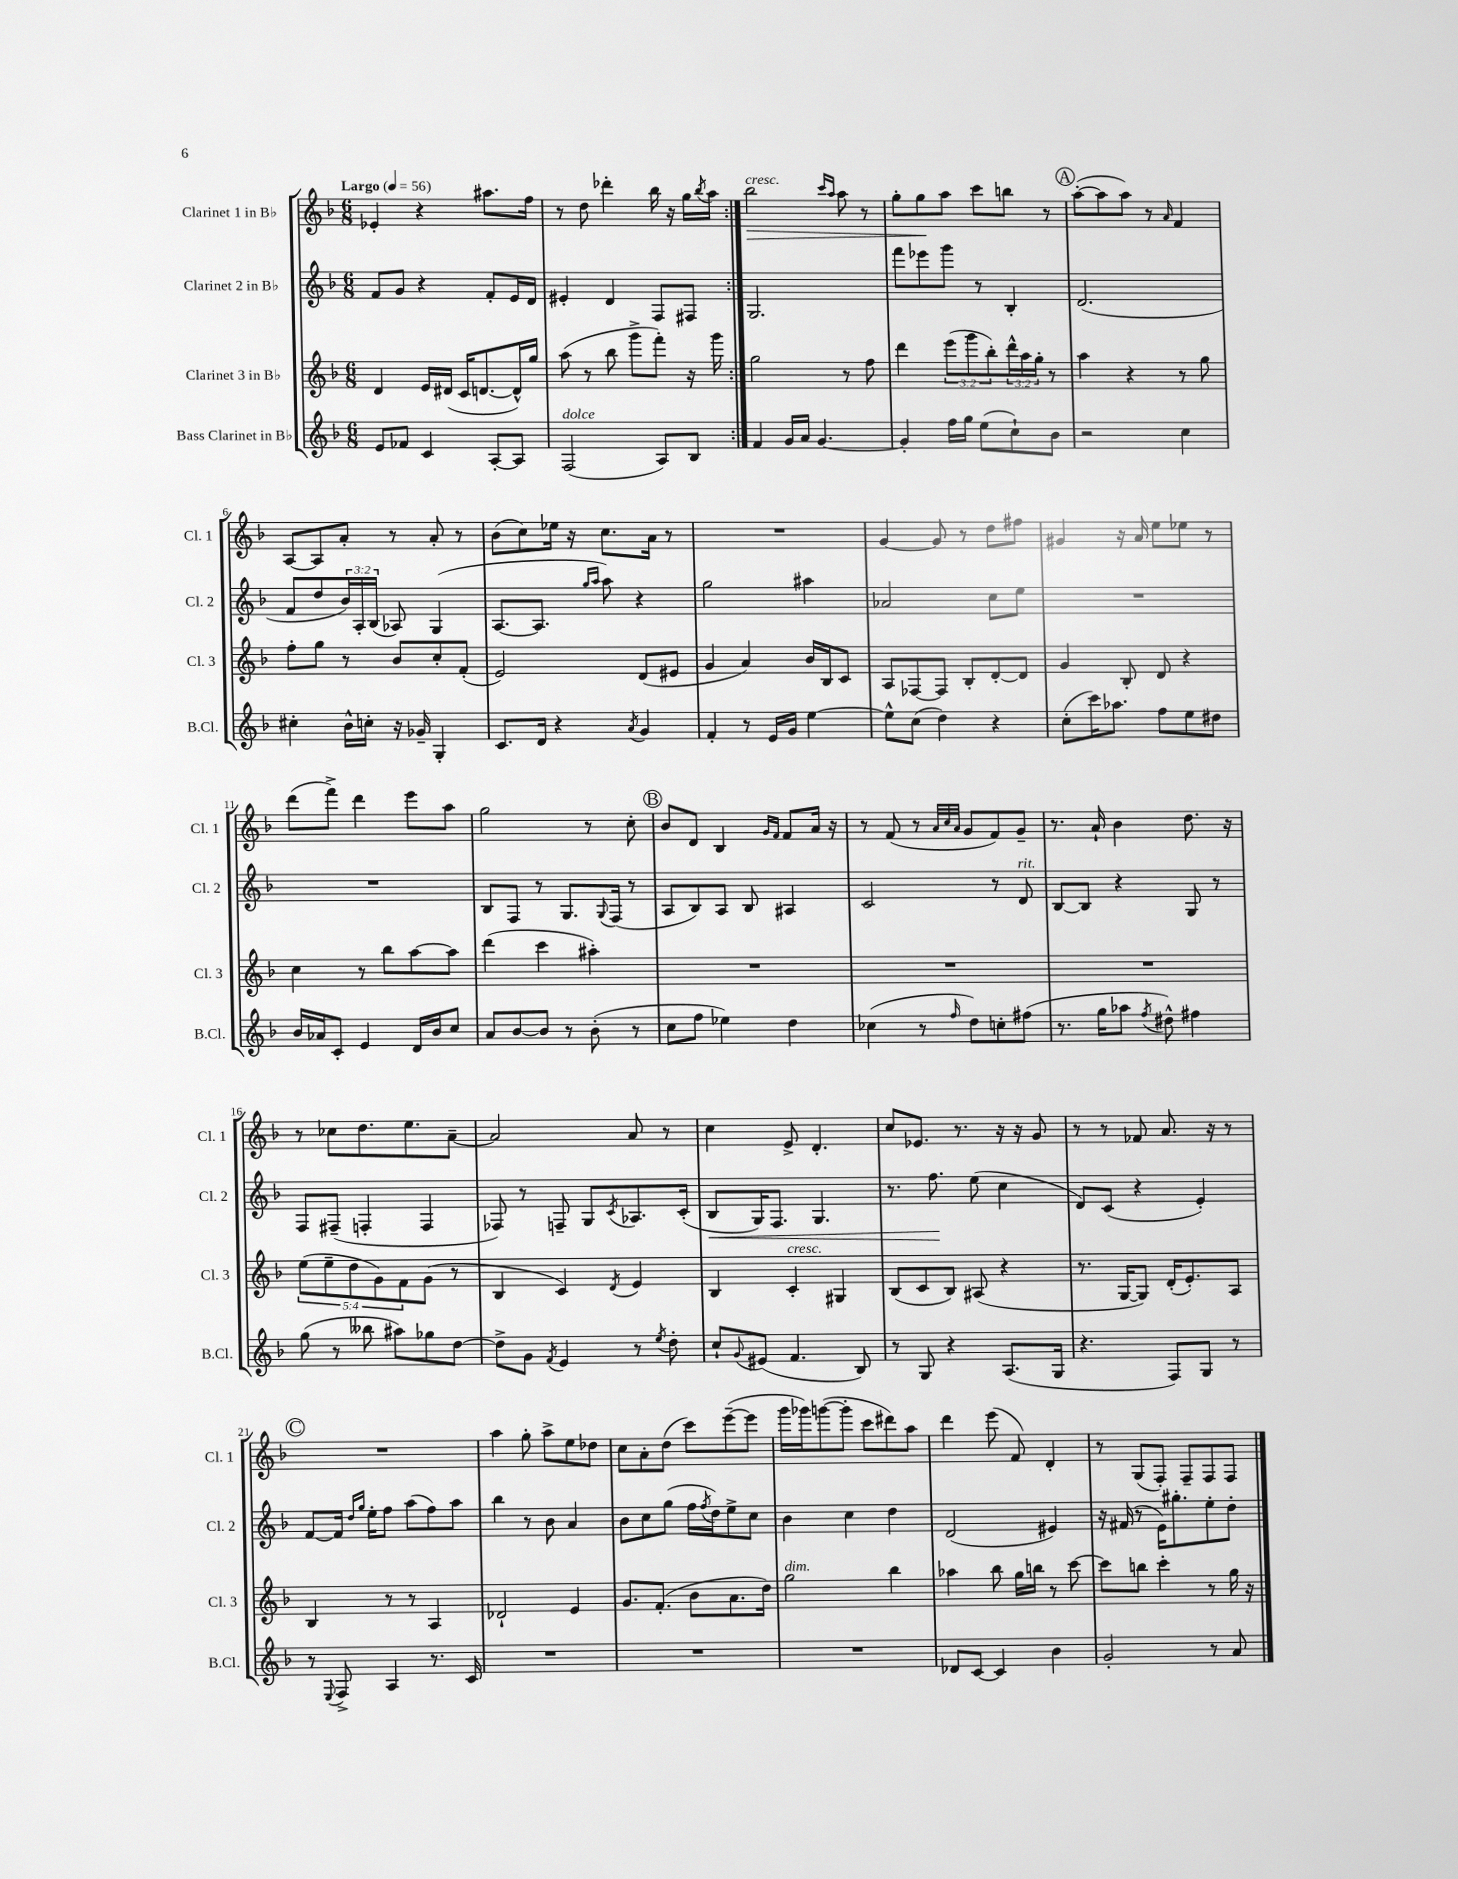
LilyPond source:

<<
\new StaffGroup <<
\new Staff = "s0" \with { instrumentName = "Clarinet 1 in Bb" shortInstrumentName = "Cl. 1" } {
    \clef treble \key f \major \numericTimeSignature \time 6/8 \tempo "Largo" 4 = 56
    \repeat volta 2 { ees'4-. r4 ais''8. f''16 |
    r8 d''8 des'''4-. bes''16 r16 g''16 \acciaccatura { bes''8 } a''16 | }
    bes''2\>^\markup { \italic "cresc." } \grace { c'''16 a''16 } a''8 r8 |
    g''8-. g''8\! a''8 c'''8 b''8 r8 |
    \mark \markup { \circle "A" } a''8~-.( a''8 a''8) r8 \grace { a'16 } f'4 |
    a8~ a8 a'8-. r8 a'8-. r8 |
    bes'8( c''8) ees''16 r16 c''8. a'16 r8 |
    R2. |
    g'4~ g'8 r8 d''8 fis''8 |
    gis'4 r16 a'16 e''8 ees''8 r8 |
    d'''8( f'''8->) d'''4 e'''8 a''8 |
    g''2 r8 c''8-. |
    \mark \markup { \circle "B" } bes'8 d'8 bes4 \grace { g'16 f'16 } f'8 a'16 r16 |
    r8 f'8( r8 \grace { a'32 c''32 a'32 } g'8 f'8) g'8-- |
    r8. a'16-! bes'4 d''8. r16 |
    r8 ces''8 d''8. e''8. a'8~-- |
    a'2 a'8 r8 |
    c''4 e'8-> d'4.-. |
    c''8 ees'8. r8. r16 r16 g'8 |
    r8 r8 fes'8 a'8. r16 r8 |
    \mark \markup { \circle "C" } R2. |
    a''4 g''8-. a''8-> e''8 des''8 |
    c''8 a'8-. d''8( c'''8) e'''8~--( e'''8 |
    g'''16 ges'''16) g'''8~( g'''8-. c'''8 dis'''8) a''8 |
    d'''4 e'''8( f'8) d'4-. |
    r8 g8( f8-.) f8-- f8 f8 \bar "|." |
}
\new Staff = "s1" \with { instrumentName = "Clarinet 2 in Bb" shortInstrumentName = "Cl. 2" } {
    \clef treble \key f \major \numericTimeSignature \time 6/8 \override Staff.TupletNumber.text = #tuplet-number::calc-fraction-text
    \repeat volta 2 { f'8 g'8 r4 f'8-. e'16 d'16 |
    eis'4-. d'4 f8 fis8 | }
    g2. |
    f'''8 ees'''8 g'''8 r8 bes4-. |
    \mark \markup { \circle "A" } d'2.( |
    f'8 d''8 \tuplet 3/2 { bes'16) a16-. bes16( } aes8) g4( |
    a8.~ a8. \grace { g''16 a''16 } a''8) r4 |
    g''2 ais''4 |
    aes'2 c''8 e''8 |
    R2. |
    R2. |
    bes8 f8 r8 g8. \appoggiatura { g8 } f16( r8 |
    \mark \markup { \circle "B" } a8 bes8) a8 bes8 ais4 |
    c'2 r8 d'8^\markup { \italic "rit." } |
    bes8~ bes8 r4 g8 r8 |
    f8 fis8--( f4-. f4 |
    fes8) r8 f8-- g8 \acciaccatura { c'8 } aes8. c'16-.( |
    bes8\< g16) f8. g4. |
    r8. f''8.\! e''8( c''4 |
    d'8) c'8( r4 e'4-.) |
    \mark \markup { \circle "C" } f'8~ f'16 \grace { d''16 g''16 } e''16-. f''8 a''8( f''8) a''8 |
    bes''4 r8 bes'8 a'4 |
    bes'8 c''8 g''8( f''16 \acciaccatura { f''8 } d''16) e''8-> c''8 |
    bes'4 c''4 d''4 |
    d'2( eis'4) |
    r16 fis'16( r8 e'16) gis''8.-. e''8-. d''8-. \bar "|." |
}
\new Staff = "s2" \with { instrumentName = "Clarinet 3 in Bb" shortInstrumentName = "Cl. 3" } {
    \clef treble \key f \major \numericTimeSignature \time 6/8 \override Staff.TupletNumber.text = #tuplet-number::calc-fraction-text
    \repeat volta 2 { d'4 e'16 dis'16( c'16 d'8.~ d'16-^) g''16 |
    a''8( r8 bes''8 g'''8-> f'''8-.) r16 g'''16 | }
    g''2 r8 f''8 |
    d'''4 \tuplet 3/2 { e'''8( g'''8 bes''8-.) } \tuplet 3/2 { d'''16-^ a''16 g''16-. } r8 |
    \mark \markup { \circle "A" } a''4 r4 r8 g''8 |
    f''8-. g''8 r8 bes'8 c''8-. f'8-.( |
    e'2) d'8( eis'8 |
    g'4 a'4) bes'16 bes16 c'8 |
    a8 fes8~ fes8 bes8-. d'8~-. d'8 |
    g'4 bes8-. d'8 r4 |
    c''4 r8 bes''8 a''8~ a''8 |
    d'''4( c'''4 ais''4-.) |
    \mark \markup { \circle "B" } R2. |
    R2. |
    R2. |
    \tuplet 5/4 { e''8( e''8-- d''8 g'8) f'8 } g'8( r8 |
    bes4 c'4) \acciaccatura { d'8 } e'4 |
    bes4 c'4-.^\markup { \italic "cresc." } gis4 |
    bes8( c'8 bes8) ais8( r4 |
    r8. g16~ g8) d'16-.( e'8.-.) a8 |
    \mark \markup { \circle "C" } bes4 r8 r8 a4 |
    des'2-! e'4 |
    g'8. f'8.-.( bes'8 a'8. d''16) |
    g''2^\markup { \italic "dim." } bes''4 |
    aes''4 bes''8 g''16 b''16 r8 c'''8~ |
    c'''8 b''8 c'''4-. r8 g''16 r16 \bar "|." |
}
\new Staff = "s3" \with { instrumentName = "Bass Clarinet in Bb" shortInstrumentName = "B.Cl." } {
    \clef treble \key f \major \numericTimeSignature \time 6/8
    \repeat volta 2 { e'8 fes'8 c'4 a8~-. a8 |
    f2^\markup { \italic "dolce" }( a8) bes8 | }
    f'4 g'16 a'16 g'4.~ |
    g'4-. f''16 g''16 e''8( c''8-!) bes'8 |
    \mark \markup { \circle "A" } r2 c''4 |
    cis''4-. bes'16-^ c''16-. r16 ges'16-- g4-. |
    c'8. d'16 r4 \acciaccatura { a'8 } g'4 |
    f'4-. r8 e'16 g'16 e''4~ |
    e''8-^ c''8( d''4) r4 |
    c''8-.( c'''16) aes''8. f''8 e''8 dis''8 |
    bes'16 aes'16 c'8-. e'4 d'16 bes'16 c''8 |
    a'8 bes'8~ bes'8 r8 bes'8-.( r8 |
    \mark \markup { \circle "B" } c''8 f''8 ees''4) d''4 |
    ces''4( r8 \grace { f''16 } d''8) c''8-. fis''8( |
    r8. g''16 aes''8 \acciaccatura { f''8 } dis''8-^) fis''4 |
    g''8( r8 beses''8 ais''8) ges''8 d''8~ |
    d''8-> g'8 \acciaccatura { f'8 } e'4 r8 \acciaccatura { e''8 } d''8-. |
    c''8-! \appoggiatura { g'8 } eis'8( f'4. bes8) |
    r8 g8 r4 a8.( g16 |
    r4. f8) g8 r8 |
    \mark \markup { \circle "C" } r8 \appoggiatura { e8 } f8-> a4 r8. c'16 |
    R2. |
    R2. |
    R2. |
    des'8 c'8~ c'4 bes'4 |
    g'2-. r8 a'8 \bar "|." |
}
>>
>>
